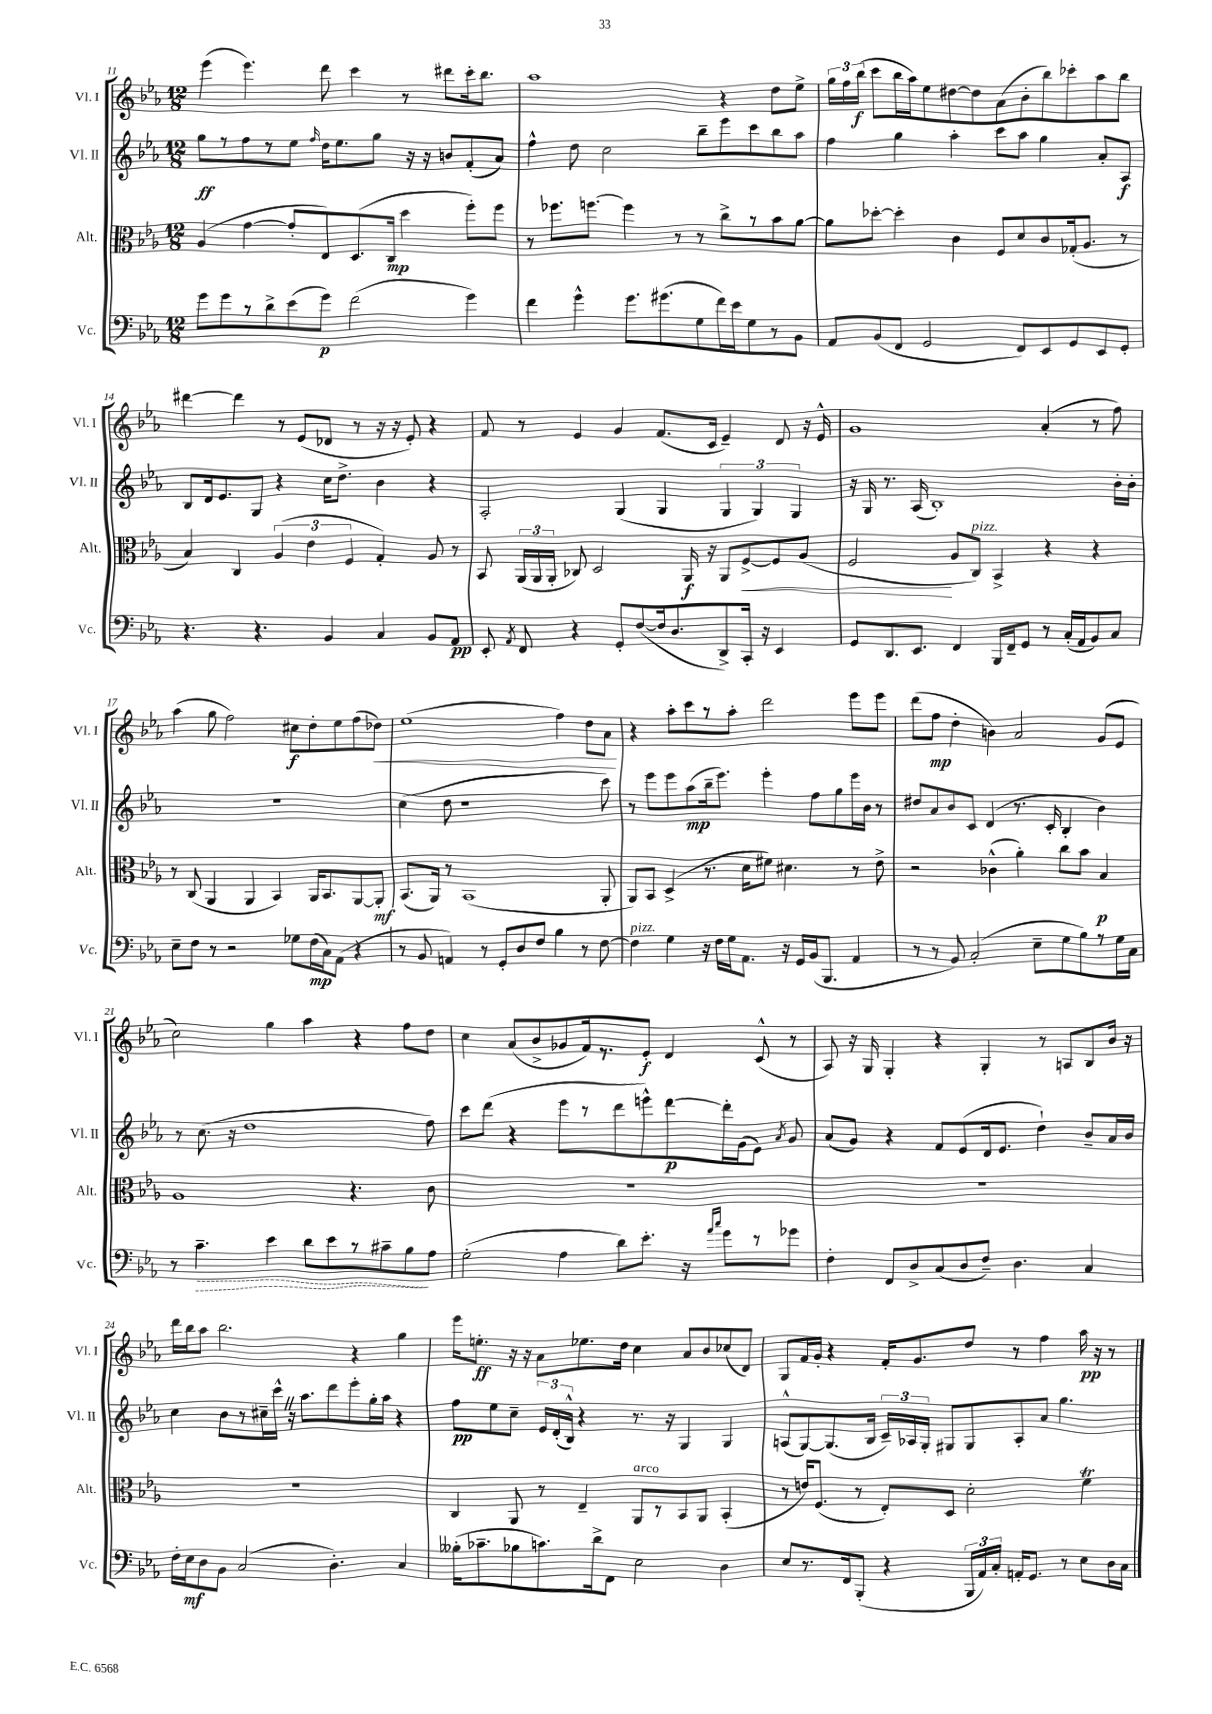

**kern	**dynam	**kern	**dynam	**kern	**dynam	**kern	**dynam
*part4	*part4	*part3	*part3	*part2	*part2	*part1	*part1
*staff4	*staff4	*staff3	*staff3	*staff2	*staff2	*staff1	*staff1
*I"Vc.	*	*I"Alt.	*	*I"Vl. II	*	*I"Vl. I	*
*I'Vc.	*	*I'Alt.	*	*I'Vl. II	*	*I'Vl. I	*
*clefF4	*	*clefC3	*	*clefG2	*	*clefG2	*
*k[b-e-a-]	*	*k[b-e-a-]	*	*k[b-e-a-]	*	*k[b-e-a-]	*
*M12/8	*	*M12/8	*	*M12/8	*	*M12/8	*
=11	=11	=11	=11	=11	=11	=11	=11
8g\L	.	(4A-/	.	8gg\L	ff	(4eee-\	.
8g\	.	.	.	8r	.	.	.
8r	.	[4g\	.	8ff\	.	4.eee-\)	.
8d^\	.	.	.	8r	.	.	.
(8e-\	.	8g'/L]	.	8ee-\J	.	.	.
.	.	.	.	16qqff/	.	.	.
8g\J)	p	8E-/)	.	16dd\KL	.	8ddd\	.
.	.	.	.	8.ee-\	.	.	.
(2f\	.	(8.D/	.	.	.	4ccc\	.
.	.	.	.	8gg\J	.	.	.
.	.	16C/Jk	mp	.	.	.	.
.	.	4dd\	.	16r	.	8r	.
.	.	.	.	16r	.	.	.
.	.	.	.	8bn/L	.	8ddd#X\L	.
4g\)	.	8ff'\L)	.	(8f'/	.	16ccc'\k	.
.	.	.	.	.	.	8.bb-\J	.
.	.	8ff\J	.	8a-/J)	.	.	.
=12	=12	=12	=12	=12	=12	=12	=12
4f\	.	8r	.	4ff^^\	.	1aa-	.
.	.	8.ff-X\L	.	.	.	.	.
4g^^\	.	.	.	8dd\	.	.	.
.	.	[8.ffn\J	.	.	.	.	.
.	.	.	.	2cc\	.	.	.
8.g\L	.	4ff\]	.	.	.	.	.
(8.g#X\	.	.	.	.	.	.	.
.	.	8r	.	.	.	.	.
8G\	.	8r	.	8bb-~\L	.	.	.
16f\L)	.	8cc^\L	.	8eee-\	.	4r	.
16e-\J	.	.	.	.	.	.	.
8G\	.	8r	.	8ccc\	.	.	.
8r	.	8b-\	.	8bb-\	.	8dd\L	.
8BB-\J	.	[8a-\J	.	8aa-\J	.	8ee-^\J	.
=13	=13	=13	=13	=13	=13	=13	=13
8AA-/L	.	8a-\L]	.	4ff\	.	24gg\LL	.
.	.	.	.	.	.	24ff\	.
.	.	.	.	.	.	(24bb-\JJ	f
(8BB-/	.	[8dd-X'\J	.	.	.	8ccc\L	.
8FF/J	.	4dd-'\]	.	4gg\	.	16bb-\L	.
.	.	.	.	.	.	16aa-\J)	.
2GG/	.	.	.	.	.	8ee-\	.
.	.	4c\	.	4aa-'\	.	[8dd#X\	.
.	.	.	.	.	.	8dd#\]	.
.	.	8F/L	.	8ccc\L	.	(8a-\	.
8FF/L)	.	8d/	.	8aa-\J	.	8b-'\	.
8EE-/	.	8c/	.	4gg\	.	8bb-\)	.
8GG/	.	(16G-X'/k	.	.	.	8ccc-X'\	.
.	.	8.A-/J	.	.	.	.	.
8EE-/	.	.	.	8a-'/L	.	8aa-\	.
8GG'/J	.	8r	.	8A-/J	f	8bb-\J	.
!!LO:LB:g=z
=14	=14	=14	=14	=14	=14	=14	=14
4.r	.	4B-/)	.	8B-/L	.	[4ddd#X\	.
.	.	.	.	16d/k	.	.	.
.	.	.	.	8.e-/	.	.	.
.	.	4C/	.	.	.	4ddd#\]	.
4.r	.	.	.	8G/J	.	.	.
.	.	(6A-/	.	4r	.	8r	.
.	.	.	.	.	.	(8e-/L	.
.	.	6e-\	.	.	.	.	.
4BB-/	.	.	.	16cc\KL	.	8d-X/J	.
.	.	.	.	8.dd^\J	.	.	.
.	.	6F/	.	.	.	.	.
.	.	.	.	.	.	8r	.
4C/	.	4G'/)	.	4b-\	.	16r	.
.	.	.	.	.	.	16r	.
.	.	.	.	.	.	8e-'/)	.
8BB-/L	.	8A-/	.	4r	.	4r	.
8AA-/J	pp	8r	.	.	.	.	.
=15	=15	=15	=15	=15	=15	=15	=15
8EE-'/	.	8BB-/	.	2A-'/	.	8f/	.
8qAA-/	.	.	.	.	.	.	.
8FF/	.	(24AA-/LL	.	.	.	8r	.
.	.	24AA-/	.	.	.	.	.
.	.	24AA-'/JJ	.	.	.	.	.
4r	.	8C-X/)	.	.	.	4e-/	.
.	.	2D/	.	.	.	.	.
8GG'/L	.	.	.	(4G/	.	4g/	.
([8F/	.	.	.	.	.	.	.
16F/k]	.	.	.	4G/	.	(8.f/L	.
8.D/	.	.	.	.	.	.	.
.	.	16AA-/	f	.	.	.	.
.	.	16r	.	.	.	16c/Jk	.
8DD^/)	.	8AA-/L	.	6G/	.	4e-~/)	.
!	!	!	!LO:HP:b	!	!	!	!
16CC'/Jk	.	[8F^/	<	.	.	.	.
.	.	.	.	6G/)	.	.	.
16r	.	.	.	.	.	.	.
4EE-/	.	8F/]	.	.	.	8d/	.
.	.	.	.	6G/	.	.	.
.	.	(8A-/J	.	.	.	16r	.
.	.	.	.	.	.	16e-^^/	.
=16	=16	=16	=16	=16	=16	=16	=16
8GG/L	.	2F/	.	16r	.	1g	.
.	.	.	.	16G/	.	.	.
8.DD/	.	.	.	8.r	.	.	.
8.EE-/J	.	.	.	(16A-/	.	.	.
.	.	.	.	1B-')	.	.	.
4FF/	.	8A-/L	[	.	.	.	.
!	!	!LO:TX:a:i:t=pizz.	!	!	!	!	!
.	.	8C/J)	.	.	.	.	.
16BBB-/LL	.	4BB-^/	.	.	.	.	.
16FF~/J	.	.	.	.	.	.	.
8GG/J	.	.	.	.	.	.	.
8r	.	4r	.	.	.	(4a-'/	.
(16C'/LL	.	.	.	.	.	.	.
16AA-/J	.	.	.	.	.	.	.
8BB-/)	.	4r	.	.	.	8r	.
8C/J	.	.	.	16b-'\LL	.	8ff\)	.
.	.	.	.	16b-'\JJ	.	.	.
!!LO:LB:g=z
=17	=17	=17	=17	=17	=17	=17	=17
8E-~\L	.	8r	.	1.r	.	(4aa-\	.
8F\J	.	(8C/	.	.	.	.	.
8r	.	4AA-/	.	.	.	8gg\	.
2r	.	.	.	.	.	2ff\)	.
.	.	4AA-/	.	.	.	.	.
.	.	4BB-/)	.	.	.	.	.
8G-X\L	.	.	.	.	.	8cc#X\L	f
(16F\L	mp	16AA-/KL	.	.	.	8dd'\	.
16C\J)	.	8.BB-/	.	.	.	.	.
(8AA-\J	.	.	.	.	.	8ee-\	.
4r	.	[8AA-/	.	.	.	(8ff\	.
!	!	!	!	!	!	!	!LO:HP:b
.	.	8AA-'/J]	mf	.	.	8dd-X\J)	<
=18	=18	=18	=18	=18	=18	=18	=18
8r	.	(8.BB-/L	.	(4cc\	.	(1ee-	.
8BB-/	.	.	.	.	.	.	.
.	.	16AA-/Jk)	.	.	.	.	.
4AAn/)	.	8r	.	8dd\	.	.	.
.	.	(1BB-	.	1r	.	.	.
8r	.	.	.	.	.	.	.
8GG'/L	.	.	.	.	.	.	.
8D/	.	.	.	.	.	.	.
8F/J	.	.	.	.	.	.	.
4B-\	.	.	.	.	.	4ff\)	.
8r	.	.	.	.	.	8dd\L	.
[8F\	.	8AA-'/	.	8ccc\)	.	8a-\J	.
.	.	.	.	.	.	.	[
=19	=19	=19	=19	=19	=19	=19	=19
!LO:TX:a:i:t=pizz.	!	!	!	!	!	!	!
4F\]	.	8AA-/L)	.	8r	.	4r	.
.	.	8BB-/J	.	8eee-\L	.	.	.
4G\	.	(4D^/	.	8eee-\	.	8aa-'\L	.
.	.	.	.	(8aa-\	mp	8ccc\	.
16r	.	8.r	.	16bb-~\k	.	8r	.
16F\LL	.	.	.	8.eee-\J)	.	.	.
16G\J	.	.	.	.	.	8aa-'\J	.
8.AA-\J	.	16d\KL	.	.	.	.	.
.	.	8f#X\J)	.	4eee-'\	.	2ddd\	.
16r	.	4.d#X\	.	.	.	.	.
16GG/LL	.	.	.	.	.	.	.
(16BB-/J	.	.	.	8ff\L	.	.	.
8.BBB-/J	.	.	.	.	.	.	.
.	.	.	.	8gg\	.	.	.
4AA-/	.	8r	.	16eee-\L	.	8eee-\L	.
.	.	.	.	16b-\JJ	.	.	.
.	.	8e-^\	.	8r	.	8eee-\J	.
=20	=20	=20	=20	=20	=20	=20	=20
8r	.	2r	.	8dd#X/L	.	(8ddd\L	.
8r	.	.	.	8a-/	.	8ff\J	mp
8BB-/)	.	.	.	8b-/	.	4dd'\	.
(2C'/	.	.	.	8c/J	.	.	.
.	.	(4c-X^^\	.	(4d/	.	4bn\)	.
.	.	4a-'\)	.	8.r	.	2a-/	.
8E-~\L	.	.	.	.	.	.	.
.	.	.	.	16c'/	.	.	.
8G\	.	8cc\L	.	4B-'/	.	.	.
8B-\)	.	8b-\J	.	.	.	.	.
8r	.	4B-/	p	4b-\)	.	(8g/L	.
16G\L	.	.	.	.	.	8e-/J	.
16C\JJ	.	.	.	.	.	.	.
!!LO:LB:g=z
=21	=21	=21	=21	=21	=21	=21	=21
8r	.	1A-	.	8r	.	2cc\)	.
!	!LO:HP:b	!	!	!	!	!	!
4.c~\	>	.	.	(8.cc\	.	.	.
.	.	.	.	16r	.	.	.
.	.	.	.	1dd	.	.	.
4e-\	.	.	.	.	.	4gg\	.
8d\L	.	.	.	.	.	4aa-\	.
8e-\	.	.	.	.	.	.	.
8r	.	4.r	.	.	.	4r	.
8c#X~\	.	.	.	.	.	.	.
8B-\	.	.	.	.	.	8ff\L	.
8A-\J	]	8c\	.	8ff\)	.	8dd\J	.
=22	=22	=22	=22	=22	=22	=22	=22
(2G'\	.	1.r	.	8ccc\L	.	4cc\	.
.	.	.	.	(8ddd\J	.	.	.
.	.	.	.	4r	.	(8a-/L	.
.	.	.	.	.	.	8b-^/	.
4A-\	.	.	.	8eee-\L	.	8g-X/	.
.	.	.	.	8r	.	16f/k)	.
.	.	.	.	.	.	8.r	.
8d\L)	.	.	.	8ddd\	.	.	.
8.e-'\J	.	.	.	8eeen^^\)	.	8e-'/J	f
.	.	.	.	[8ddd\	p	4d/	.
16r	.	.	.	.	.	.	.
16qqa-/LL	.	.	.	.	.	.	.
16qqcc/JJ	.	.	.	.	.	.	.
8g\L	.	.	.	16ddd'\L]	.	.	.
.	.	.	.	(16g\J	.	.	.
8r	.	.	.	8e-\J)	.	(8c^^/	.
.	.	.	.	8qa-/	.	.	.
8g-X\J	.	.	.	8g/	.	8r	.
=23	=23	=23	=23	=23	=23	=23	=23
4F'\	.	1.r	.	(8a-/L	.	8A-/)	.
.	.	.	.	8g/J)	.	16r	.
.	.	.	.	.	.	16G/	.
8FF/L	.	.	.	4r	.	4G'/	.
8D^/	.	.	.	.	.	.	.
(8C/	.	.	.	8f/L	.	4r	.
8D/	.	.	.	(8e-/	.	.	.
8F~/J)	.	.	.	16d/k	.	4G'/	.
.	.	.	.	8.e-/J	.	.	.
4.D\	.	.	.	.	.	.	.
.	.	.	.	4dd`\)	.	8r	.
.	.	.	.	.	.	8An/L	.
4C/	.	.	.	8b-~/L	.	8B-/	.
.	.	.	.	16a-/L	.	16b-/Jk	.
.	.	.	.	16b-/JJ	.	16r	.
!!LO:LB:g=z
=24	=24	=24	=24	=24	=24	=24	=24
16F'\LL	.	1.r	.	4cc\	.	16ddd\LL	.
16E-\J	mf	.	.	.	.	16bb-\J	.
8D\	.	.	.	.	.	8aa-\J	.
8BB-\J	.	.	.	8b-\L	.	2.bb-\	.
(2C/	.	.	.	8r	.	.	.
.	.	.	.	16cc#X~\L	.	.	.
.	.	.	.	16ccc^^Z\JJ	.	.	.
.	.	.	.	16r	.	.	.
.	.	.	.	8.aa-\L	.	.	.
4.D'\)	.	.	.	8ddd\	.	.	.
.	.	.	.	8eee-'\	.	4r	.
.	.	.	.	16gg'\L	.	.	.
.	.	.	.	16aa-\JJ	.	.	.
4C/	.	.	.	4r	.	4gg\	.
=25	=25	=25	=25	=25	=25	=25	=25
(16B--X'\KL	.	4C/	.	8ff\L	pp	16eee-\KL	.
8.c-X~\	.	.	.	.	.	8.een'\J	ff
.	.	.	.	8ee-\	.	.	.
8B-X\	.	8AA-/	.	8cc~\J	.	16r	.
.	.	.	.	.	.	16r	.
8.cn\)	.	8r	.	24e-/LL	.	8a-\L	.
.	.	.	.	(24d'/	.	.	.
.	.	.	.	24B-^^/JJ)	.	.	.
.	.	4E-~/	.	4r	.	8.ee-X\	.
16d^\k	.	.	.	.	.	.	.
8FF\J	.	.	.	.	.	.	.
.	.	.	.	.	.	16dd\Jk	.
!	!	!LO:TX:a:i:t=arco	!	!	!	!	!
2E-\	.	8AA-/L	.	8.r	.	4cc\	.
.	.	8r	.	.	.	.	.
.	.	.	.	16r	.	.	.
.	.	8BB-/	.	4G/	.	8a-/L	.
.	.	8AA-/J	.	.	.	8b-/	.
4D\	.	(4BB-'/	.	4G/	.	(8cc-X/	.
.	.	.	.	.	.	8d/J)	.
=26	=26	=26	=26	=26	=26	=26	=26
8E-/L	.	8r	.	(8An^^/L	.	8G/L	.
8.r	.	16en/KL)	.	[8G/)	.	16f/L	.
.	.	(8.F/J	.	.	.	16g'/JJ	.
.	.	.	.	(8.G/]	.	4r	.
16FF/k	.	.	.	.	.	.	.
(8BBB-'/J	.	8r	.	.	.	.	.
.	.	.	.	16B-/Jk	.	.	.
4r	.	8E-'/L)	.	24c~/LL)	.	16f'/KL	.
.	.	.	.	24A-X/	.	.	.
.	.	.	.	.	.	8.g/	.
.	.	.	.	24G'/JJ	.	.	.
.	.	8D/J	.	8G#X/L	.	.	.
24BBB-/LL	.	2d'\	.	8G#/	.	8dd/J	.
24AA-/)	.	.	.	.	.	.	.
24C'/JJ	.	.	.	.	.	.	.
16AAn'/KL	.	.	.	8A-'/	.	8r	.
8.GG/J	.	.	.	.	.	.	.
.	.	.	.	8a-/J	.	4ff\	.
8r	.	.	.	4.gg\	.	.	.
8E-\L	.	4fT\	.	.	.	16aa-\	pp
.	.	.	.	.	.	16r	.
16D\L	.	.	.	.	.	8r	.
16C\JJ	.	.	.	.	.	.	.
==	==	==	==	==	==	==	==
*-	*-	*-	*-	*-	*-	*-	*-
